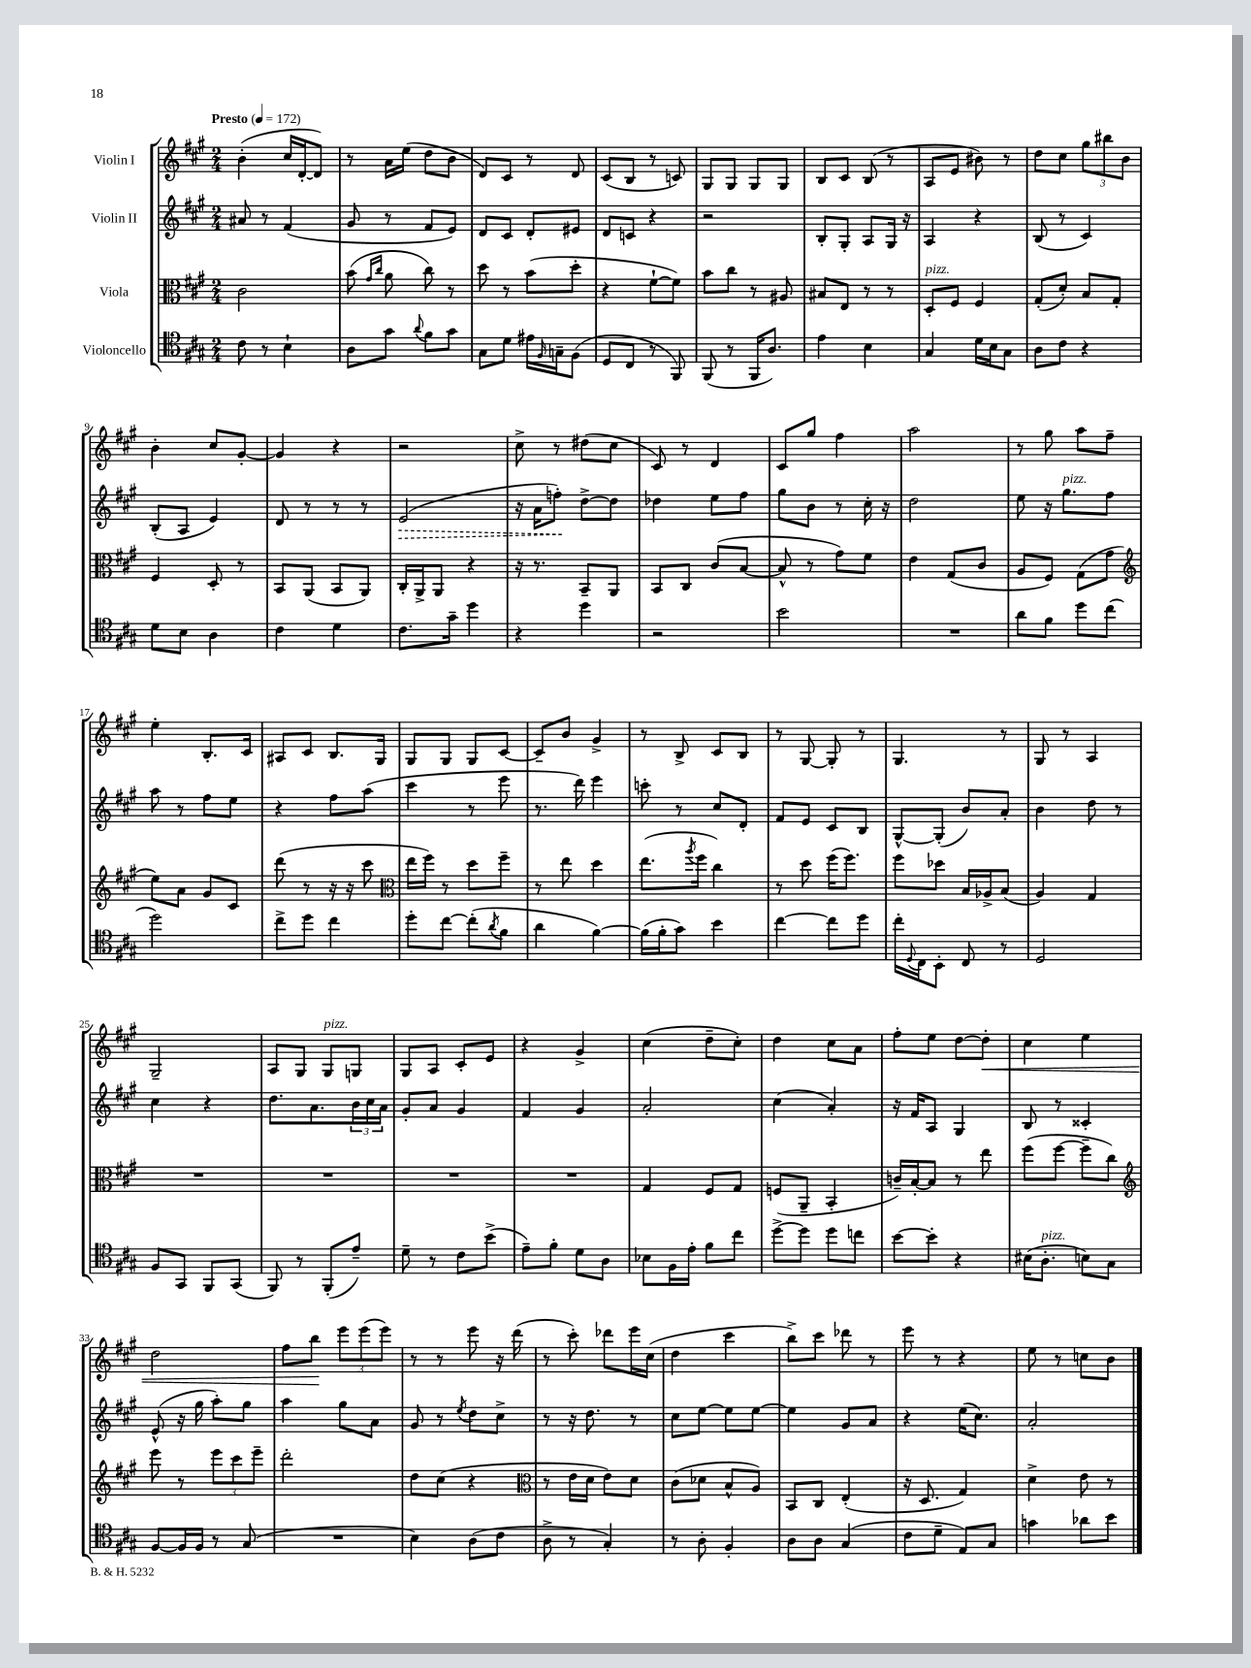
<<
\new StaffGroup <<
\new Staff = "s0" \with { instrumentName = "Violin I" } {
    \clef treble \key a \major \numericTimeSignature \time 2/4 \tempo "Presto" 4 = 172
    b'4-.( cis''16 d'16~-. d'8) |
    r8 a'16 e''16( d''8 b'8 |
    d'8) cis'8 r8 d'8 |
    cis'8( b8 r8 c'8) |
    gis8 gis8 gis8 gis8 |
    b8 cis'8 b8( r8 |
    a8 e'8 bis'8) r8 |
    d''8 cis''8 \tuplet 3/2 { gis''8 bis''8 b'8 } |
    b'4-. cis''8 gis'8~-. |
    gis'4 r4 |
    r2 |
    cis''8-> r8 dis''8( cis''8 |
    cis'8) r8 d'4 |
    cis'8 gis''8 fis''4 |
    a''2 |
    r8 gis''8 a''8 fis''8-- |
    e''4-. b8.-. cis'16 |
    ais8 cis'8 b8. gis16 |
    gis8 gis8 gis8 cis'8~ |
    cis'8-- b'8 gis'4-> |
    r8 b8-> cis'8 b8 |
    r8 gis8~ gis8-. r8 |
    gis4. r8 |
    gis8 r8 a4 |
    gis2-- |
    a8 gis8 gis8^\markup { \italic "pizz." } g8 |
    gis8 a8 cis'8-. e'8 |
    r4 gis'4-> |
    cis''4( d''8-- cis''8-.) |
    d''4 cis''8 a'8 |
    fis''8-. e''8 d''8~ d''8-.\< |
    cis''4 e''4 |
    d''2 |
    fis''8 b''8\! \tuplet 3/2 { e'''8 e'''8( e'''8) } |
    r8 r8 e'''8 r16 d'''16( |
    r8 cis'''8-.) des'''8 e'''16 cis''16( |
    d''4 cis'''4 |
    b''8->) cis'''8 des'''8 r8 |
    e'''8 r8 r4 |
    e''8 r8 c''8 b'8 \bar "|." |
}
\new Staff = "s1" \with { instrumentName = "Violin II" } {
    \clef treble \key a \major \numericTimeSignature \time 2/4
    ais'8 r8 fis'4( |
    gis'8 r8 fis'8 e'8) |
    d'8 cis'8 d'8-. eis'8 |
    d'8 c'8 r4 |
    r2 |
    b8-. gis8-. a8 gis16 r16 |
    a4 r4 |
    b8( r8 cis'4) |
    b8-.( a8 e'4) |
    d'8 r8 r8 r8 |
    \once \override Hairpin.style = #'dashed-line e'2\>( |
    r16 a'16 f''8-.\!) d''8~-> d''8 |
    des''4 e''8 fis''8 |
    gis''8 b'8 r8 cis''16-. r16 |
    d''2 |
    e''8 r16 gis''8.^\markup { \italic "pizz." } fis''8 |
    a''8 r8 fis''8 e''8 |
    r4 fis''8 a''8( |
    cis'''4 r8 e'''8 |
    r8. d'''16) e'''4 |
    c'''8-. r8 cis''8 d'8-. |
    fis'8 e'8 cis'8 b8 |
    gis8~-^ gis8-.( b'8) a'8-. |
    b'4 d''8 r8 |
    cis''4 r4 |
    d''8. a'8. \tuplet 3/2 { b'16 cis''16 a'16 } |
    gis'8-. a'8 gis'4 |
    fis'4 gis'4 |
    a'2-. |
    cis''4( a'4-.) |
    r16 fis'16 a8 gis4 |
    b8 r8 cisis'4-. |
    e'8-^( r16 gis''16 a''8-.) gis''8 |
    a''4 gis''8 a'8 |
    gis'8 r8 \acciaccatura { e''8 } d''8 cis''8-> |
    r8 r16 d''8. r8 |
    cis''8 e''8~ e''8 e''8~ |
    e''4 gis'8 a'8 |
    r4 e''16( cis''8.) |
    a'2-. \bar "|." |
}
\new Staff = "s2" \with { instrumentName = "Viola" } {
    \clef alto \key a \major \numericTimeSignature \time 2/4
    cis'2 |
    b'8( \grace { gis'16 cis''16 } a'8 cis''8) r8 |
    d''8 r8 b'8( d''8-. |
    r4 fis'8~-! fis'8) |
    b'8 cis''8 r8 ais8 |
    bis8 e8 r8 r8 |
    d8-.^\markup { \italic "pizz." } fis8 fis4 |
    gis8-.( d'8-.) b8 gis8-. |
    fis4 d8-. r8 |
    b,8 a,8( b,8 a,8) |
    cis16-. a,16-> a,8 r4 |
    r16 r8. b,8-- a,8 |
    b,8 cis8 cis'8( b8~ |
    b8-^ r8 gis'8) fis'8 |
    e'4 gis8( cis'8 |
    a8 fis8) gis8( gis'8 |
    \clef treble e''8) a'8 gis'8 cis'8 |
    d'''8( r8 r16 r16 cis'''8 |
    \clef alto e''16 fis''16) r8 d''8 fis''8-- |
    r8 e''8 d''4 |
    e''8.( \acciaccatura { a''8 } fis''16 cis''4) |
    r8 d''8 fis''16( fis''8.) |
    fis''8 des''8 b16 aes16-> b8( |
    a4) gis4 |
    R2 |
    R2 |
    R2 |
    R2 |
    gis4 fis8 gis8 |
    f8( a,8-- b,4-. |
    c'16--) b16~-. b8 r8 e''8 |
    fis''8( fis''8~ fis''8-- cis''8) |
    \clef treble e'''8 r8 \tuplet 3/2 { e'''8 cis'''8 e'''8-- } |
    d'''2-. |
    d''8 cis''8( r4 |
    \clef alto r8 e'16 d'16 e'8) d'8 |
    cis'8( des'8 b8-^ a8) |
    b,8 cis8 e4-.( |
    r16 d8. gis4) |
    d'4-> e'8 r8 \bar "|." |
}
\new Staff = "s3" \with { instrumentName = "Violoncello" } {
    \clef tenor \key a \major \numericTimeSignature \time 2/4
    cis'8 r8 b4-! |
    a8 gis'8 \appoggiatura { a'8 } fis'8 gis'8 |
    gis8 d'8 eis'16 \grace { fis16 } g16-- fis8( |
    d8 cis8 r8 fis,8) |
    fis,8( r8 fis,16 a8.) |
    e'4 b4 |
    gis4 d'16 b16 gis8 |
    a8 cis'8 r4 |
    d'8 b8 a4 |
    cis'4 d'4 |
    cis'8. gis'16-- d''4 |
    r4 d''4 |
    r2 |
    b'2 |
    R2 |
    a'8 fis'8 d''8 cis''8( |
    d''2) |
    cis''8-> d''8 cis''4 |
    d''8-. cis''8~ cis''8-.( \acciaccatura { a'8 } fis'8 |
    a'4 fis'4~) |
    fis'16( fis'16-. gis'8) b'4 |
    cis''4~ cis''8 d''8 |
    cis''16-. \appoggiatura { d8 } cis16 b,8-. cis8 r8 |
    d2 |
    fis8 gis,8 fis,8 gis,8( |
    fis,8) r8 fis,8-.( e'8--) |
    d'8-- r8 cis'8 b'8->( |
    e'8--) fis'8-. d'8 a8 |
    bes8 fis16 e'16-. fis'8 cis''8 |
    d''8~-> d''8 d''8 c''8 |
    b'8~ b'8-. r4 |
    bis16( a8.-.^\markup { \italic "pizz." } b8) gis8 |
    fis8~ fis16 fis16 r8 gis8( |
    R2 |
    b4) a8( cis'8 |
    a8-> r8 gis4-.) |
    r8 a8-. fis4-. |
    a8 a8 gis4( |
    cis'8 d'8-- e8) gis8 |
    g'4 aes'8 b'8 \bar "|." |
}
>>
>>
